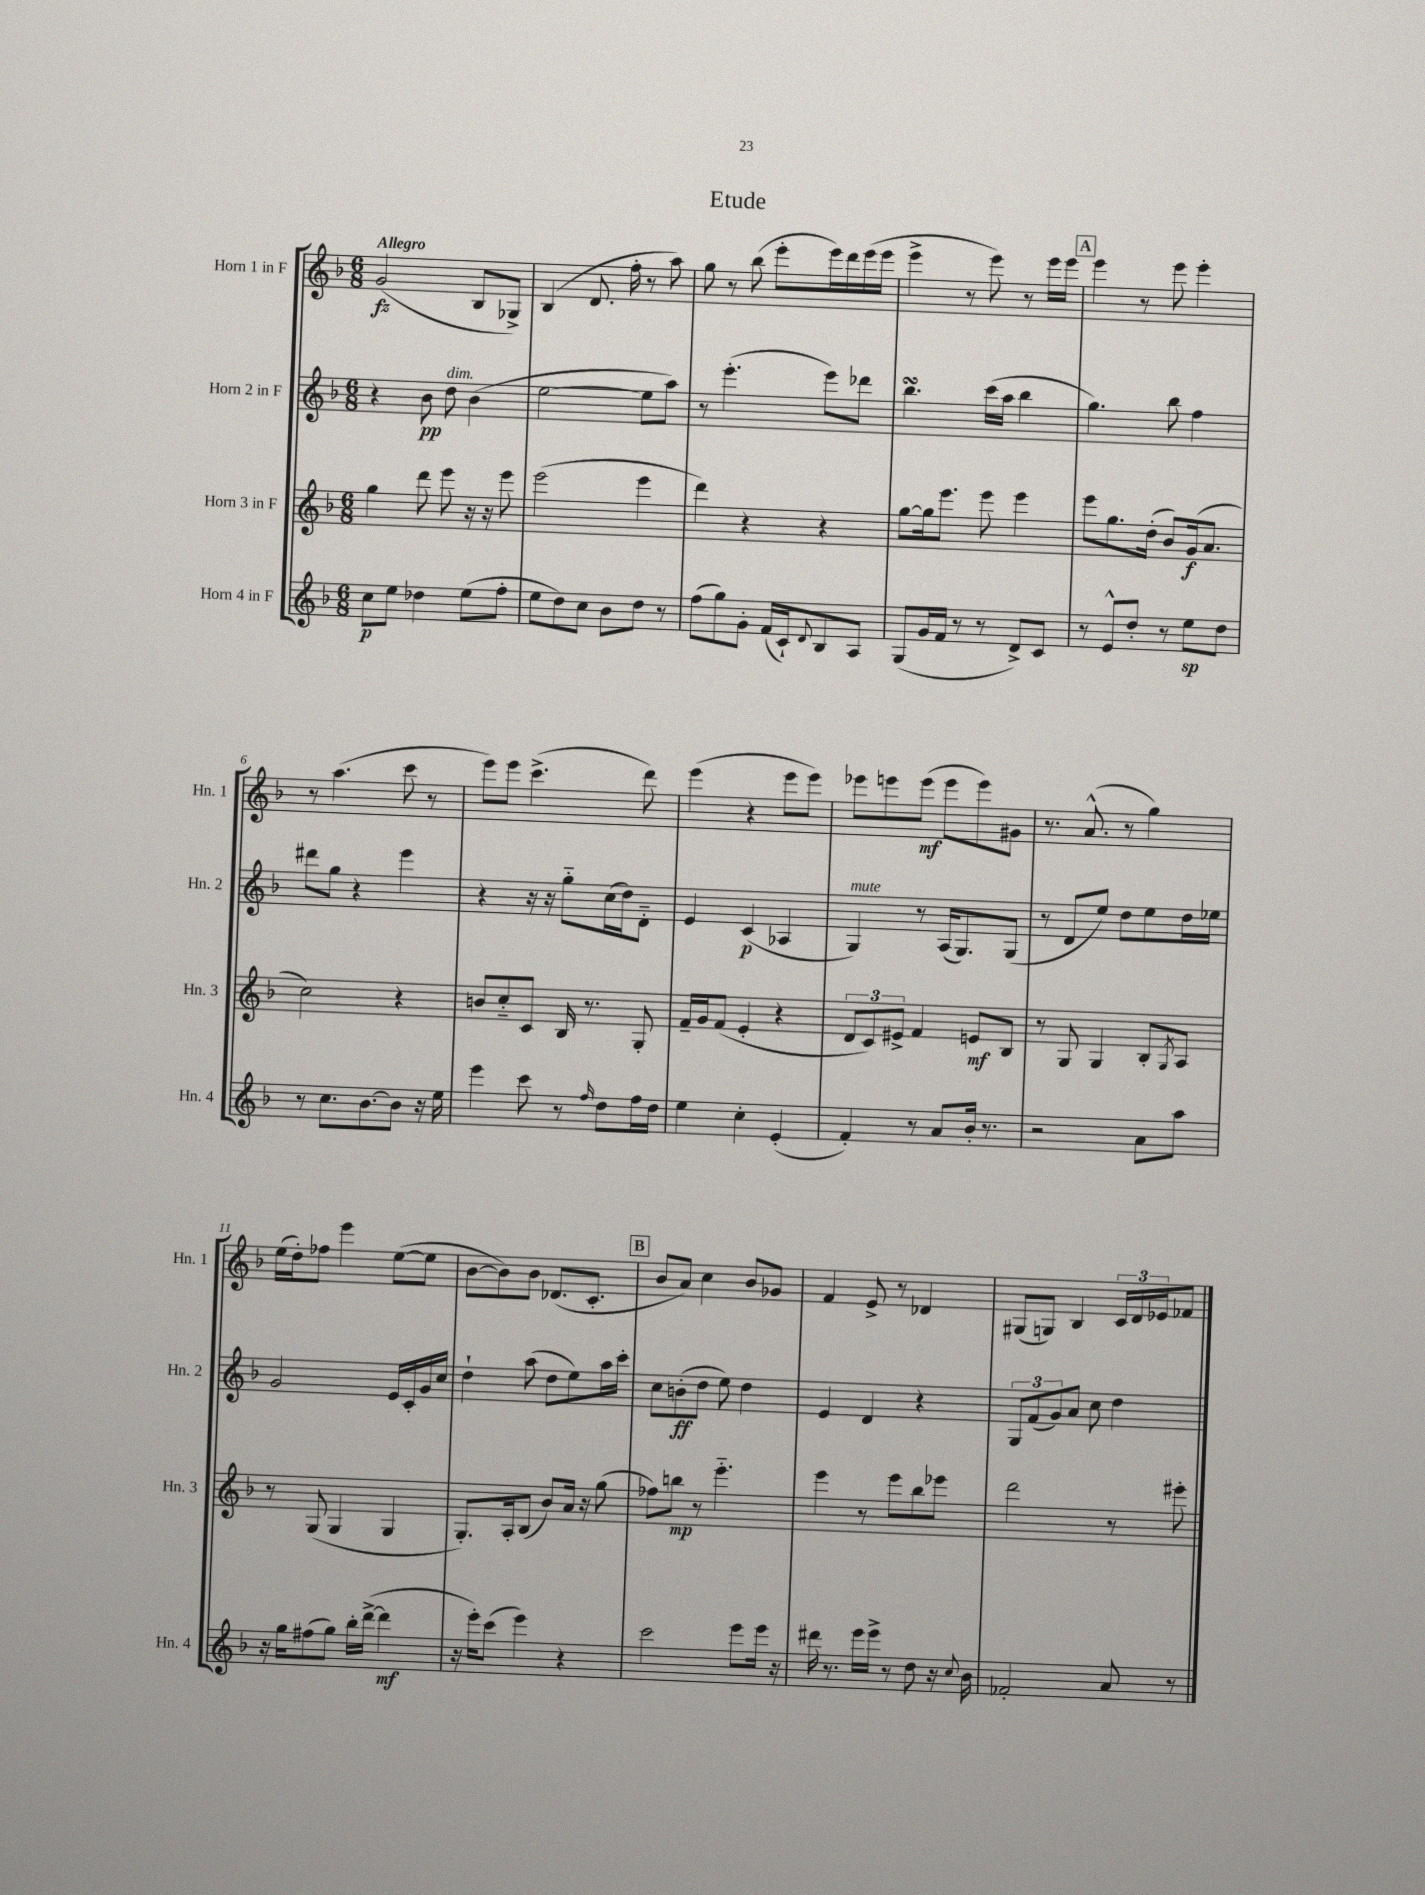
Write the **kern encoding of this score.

**kern	**dynam	**kern	**dynam	**kern	**dynam	**kern	**dynam
*part4	*part4	*part3	*part3	*part2	*part2	*part1	*part1
*staff4	*staff4	*staff3	*staff3	*staff2	*staff2	*staff1	*staff1
*I"Horn 4 in F	*	*I"Horn 3 in F	*	*I"Horn 2 in F	*	*I"Horn 1 in F	*
*I'Hn. 4	*	*I'Hn. 3	*	*I'Hn. 2	*	*I'Hn. 1	*
*clefG2	*	*clefG2	*	*clefG2	*	*clefG2	*
*k[b-]	*	*k[b-]	*	*k[b-]	*	*k[b-]	*
*M6/8	*	*M6/8	*	*M6/8	*	*M6/8	*
=1	=1	=1	=1	=1	=1	=1	=1
!	!	!	!	!	!	!LO:TX:a:B:t=Allegro	!
8cc\L	p	4gg\	.	4r	.	(2g/	fz
8ee\J	.	.	.	.	.	.	.
4dd-X\	.	8ddd\	.	8b-\	pp	.	.
!	!	!	!	!LO:TX:a:i:t=dim.	!	!	!
.	.	8eee\	.	8dd\	.	.	.
(8ee\L	.	16r	.	(4b-\	.	8B-/L	.
.	.	16r	.	.	.	.	.
8ff'\J	.	8eee\	.	.	.	8G-X^/J)	.
=2	=2	=2	=2	=2	=2	=2	=2
8ee\L	.	(2eee\	.	[2ee\	.	(4B-/	.
8dd\)	.	.	.	.	.	.	.
8cc\J	.	.	.	.	.	8.d/	.
8b-\L	.	.	.	.	.	.	.
.	.	.	.	.	.	16ff'\	.
8dd\J	.	4eee\	.	8ee\L]	.	8r	.
8r	.	.	.	8aa\J)	.	8aa\)	.
=3	=3	=3	=3	=3	=3	=3	=3
(8ff\L	.	4ddd\)	.	8r	.	8gg\	.
8gg\)	.	.	.	(4.eee'\	.	8r	.
8g'\J	.	4r	.	.	.	(8bb-\	.
(16f/LL	.	.	.	.	.	8eee'\L	.
16c`/J)	.	.	.	.	.	.	.
8qqd/	.	.	.	.	.	.	.
8B-/	.	4r	.	8eee\L)	.	16eee\L)	.
.	.	.	.	.	.	16ddd\	.
8A/J	.	.	.	8ddd-X\J	.	(16eee\	.
.	.	.	.	.	.	16eee\JJ	.
=4	=4	=4	=4	=4	=4	=4	=4
(8G/L	.	[8gg\L	.	4.bb-sSSs\	.	4eee^\	.
16g/L	.	16gg\k]	.	.	.	.	.
16f/JJ	.	8.eee\J	.	.	.	.	.
8r	.	.	.	.	.	8r	.
8r	.	8eee\	.	(16ccc\LL	.	8eee\)	.
.	.	.	.	16aa\JJ	.	.	.
8d^/L)	.	4eee\	.	4bb-\	.	8r	.
8c/J	.	.	.	.	.	16eee\LL	.
.	.	.	.	.	.	16eee\JJ	.
!!LO:REH:place=s1:t=A
=5	=5	=5	=5	=5	=5	=5	=5
8r	.	8eee\L	.	4.gg\)	.	4eee\	.
8e^^/L	.	8.gg\	.	.	.	.	.
8dd'/J	.	.	.	.	.	8r	.
.	.	(16dd'\Jk	.	.	.	.	.
8r	.	8b-/L)	.	8bb-\	.	8eee\	.
8ee\L	sp	(16g/k	f	4ff\	.	4eee'\	.
.	.	8.a/J	.	.	.	.	.
8dd\J	.	.	.	.	.	.	.
!!LO:LB:g=z
=6	=6	=6	=6	=6	=6	=6	=6
8r	.	2cc\)	.	8ddd#X\L	.	8r	.
8.cc\L	.	.	.	8gg\J	.	(4.aa\	.
.	.	.	.	4r	.	.	.
[8.b-\	.	.	.	.	.	.	.
8b-\J]	.	4r	.	4eee\	.	8ccc\	.
16r	.	.	.	.	.	8r	.
16ee\	.	.	.	.	.	.	.
=7	=7	=7	=7	=7	=7	=7	=7
4eee\	.	8bn/L	.	4r	.	8eee\L)	.
.	.	8cc/	.	.	.	8eee\J	.
8ccc\	.	8c/J	.	16r	.	(4.ccc^\	.
.	.	.	.	16r	.	.	.
8r	.	16B-/	.	8gg\L	.	.	.
.	.	8.r	.	.	.	.	.
16qqff/	.	.	.	.	.	.	.
8dd\L	.	.	.	(16cc\L	.	.	.
.	.	.	.	16dd\J)	.	.	.
16ff\L	.	8G'/	.	8d\J	.	8ddd\)	.
16dd\JJ	.	.	.	.	.	.	.
=8	=8	=8	=8	=8	=8	=8	=8
4ee\	.	16f~/LL	.	4e/	.	(4eee\	.
.	.	16g/J	.	.	.	.	.
.	.	(8f/J	.	.	.	.	.
4cc'\	.	4e'/	.	(4c/	p	4r	.
(4e'/	.	4r	.	4A-X/	.	8eee\L	.
.	.	.	.	.	.	8eee\J)	.
=9	=9	=9	=9	=9	=9	=9	=9
!	!	!	!	!LO:TX:a:i:t=mute	!	!	!
4f'/)	.	12d/L	.	4G/)	.	8eee-X\L	.
.	.	12c/)	.	.	.	.	.
.	.	.	.	.	.	8eeen\	.
.	.	12e#X^/J	.	.	.	.	.
8r	.	4f/	.	8r	.	(8eee\J	mf
8a/L	.	.	.	(16A/KL	.	8eee\L	.
.	.	.	.	8.G/)	.	.	.
16b-'/Jk	.	8en/L	mf	.	.	8eee\)	.
8.r	.	.	.	.	.	.	.
.	.	8B-/J	.	(8G/J	.	8g#X\J	.
=10	=10	=10	=10	=10	=10	=10	=10
2r	.	8r	.	8r	.	8.r	.
.	.	8G/	.	8d/L	.	.	.
.	.	.	.	.	.	(8.a^^/	.
.	.	4G/	.	8ee/J)	.	.	.
.	.	.	.	8dd\L	.	8r	.
8a\L	.	8B-'/L	.	8ee\	.	4gg\)	.
.	.	8qG/	.	.	.	.	.
8aa\J	.	8A/J	.	16dd\L	.	.	.
.	.	.	.	16ee-X\JJ	.	.	.
!!LO:LB:g=z
=11	=11	=11	=11	=11	=11	=11	=11
16r	.	8r	.	2g/	.	(16ee\LL	.
16gg\KL	.	.	.	.	.	16dd'\J)	.
(8ff#X\	.	(8G/	.	.	.	8ff-X\J	.
8gg\J)	.	4G/	.	.	.	4eee\	.
16bb-'\LL	.	.	.	.	.	.	.
([16ddd^\JJ	.	.	.	.	.	.	.
4ddd\]	mf	4G/	.	16e/LL	.	([8ee\L	.
.	.	.	.	16c'/	.	.	.
.	.	.	.	16g/	.	8ee\J]	.
.	.	.	.	16cc/JJ	.	.	.
=12	=12	=12	=12	=12	=12	=12	=12
16r	.	8.G'/L)	.	4dd`\	.	[8b-\L	.
16eee'\KL)	.	.	.	.	.	.	.
(8ccc\J	.	.	.	.	.	8b-\])	.
.	.	16A'/k	.	.	.	.	.
4eee\)	.	(8B-/J	.	(8aa\	.	8b-\J	.
.	.	8b-/L)	.	8dd\L	.	(8.d-X/L	.
4r	.	16a/Jk	.	8ee\)	.	.	.
.	.	16r	.	.	.	8.c'/J	.
.	.	(8gg\	.	16aa\L	.	.	.
.	.	.	.	16ccc'\JJ	.	.	.
!!LO:REH:place=s1:t=B
=13	=13	=13	=13	=13	=13	=13	=13
2ccc\	.	8ff-X\L)	.	8cc\L	.	8b-/L	.
.	.	8bbn\J	mp	(8bn'\	ff	8a/J)	.
.	.	8r	.	8dd\J	.	4cc\	.
.	.	4.eee\	.	8ee\)	.	.	.
8eee\L	.	.	.	4dd\	.	8b-/L	.
16eee\Jk	.	.	.	.	.	8g-X/J	.
16r	.	.	.	.	.	.	.
=14	=14	=14	=14	=14	=14	=14	=14
16ddd#X\	.	4eee\	.	4e/	.	4f/	.
8.r	.	.	.	.	.	.	.
16eee\LL	.	8r	.	4d/	.	8e^/	.
16eee^\JJ	.	.	.	.	.	.	.
8r	.	8eee\L	.	.	.	8r	.
8dd\	.	8bb-\	.	4r	.	4d-X/	.
16r	.	8eee-X\J	.	.	.	.	.
8qqcc/	.	.	.	.	.	.	.
16b-\	.	.	.	.	.	.	.
=15	=15	=15	=15	=15	=15	=15	=15
2f-X'/	.	2ddd\	.	12G/L	.	(8G#X/L	.
.	.	.	.	(12f/	.	.	.
.	.	.	.	.	.	8Gn/J)	.
.	.	.	.	12g/)	.	.	.
.	.	.	.	8a/J	.	4B-/	.
.	.	.	.	8cc\	.	.	.
8a/	.	8r	.	4dd\	.	24c/LL	.
.	.	.	.	.	.	24d/	.
.	.	.	.	.	.	24e-X/J	.
8r	.	8eee#X'\	.	.	.	8f-X/J	.
==	==	==	==	==	==	==	==
*-	*-	*-	*-	*-	*-	*-	*-
